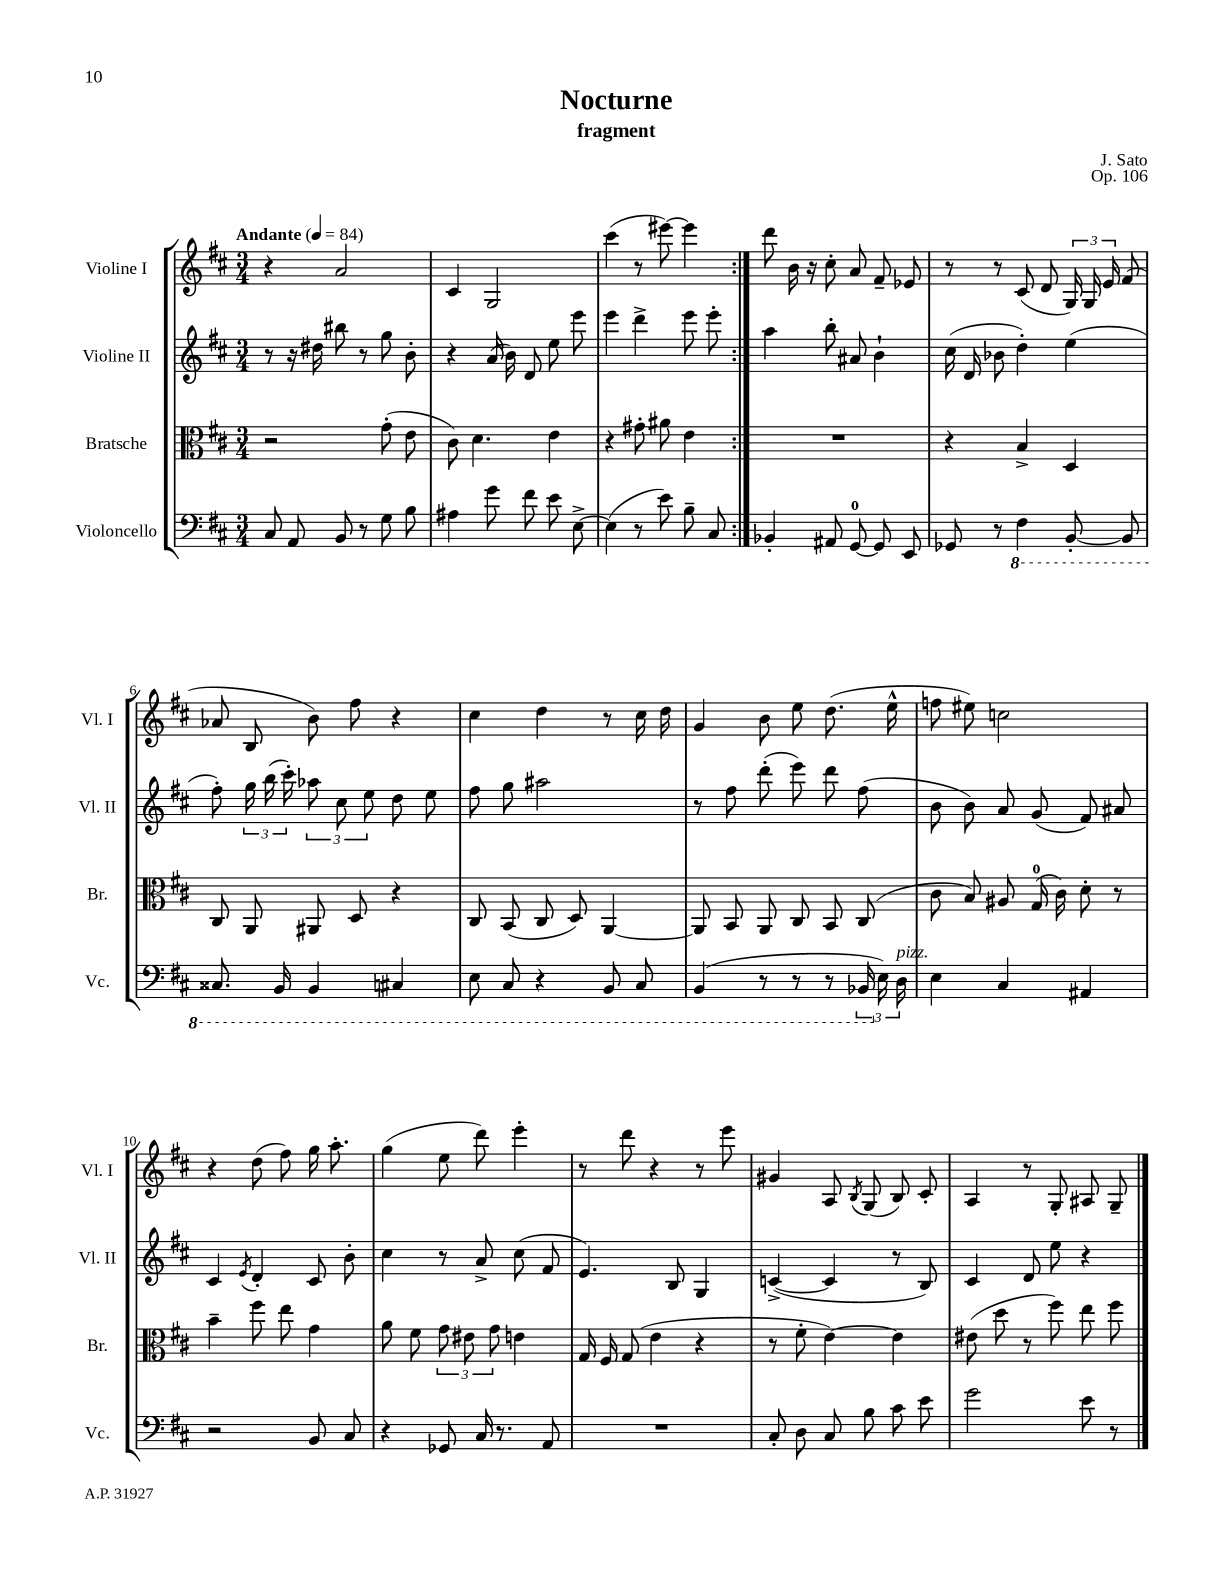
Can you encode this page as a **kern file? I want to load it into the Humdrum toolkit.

**kern	**kern	**kern	**kern
*staff4	*staff3	*staff2	*staff1
*clefF4	*clefC3	*clefG2	*clefG2
*k[f#c#]	*k[f#c#]	*k[f#c#]	*k[f#c#]
*M3/4	*M3/4	*M3/4	*M3/4
*MM84	*MM84	*MM84	*MM84
8C#	2r	8r	4r
8AA	.	16r	.
.	.	16dd#	.
8BB	.	8bb#	2a
8r	.	8r	.
8G	(8g'	8gg	.
8B	8e	8b'	.
=	=	=	=
4A#	8c#)	4r	4c#
.	4.d	.	.
8g	.	(16a	2G
.	.	16b)	.
8f#	.	8d	.
8e	4e	8ee	.
[8E^	.	8eee	.
=	=	=	=
(4E]	4r	4eee	(4ccc#
8r	8g#'	4ddd^	8r
8e)	8a#	.	[8eee#)
8B~	4e	8eee	4eee#]
8C#	.	8eee'	.
=:|!	=:|!	=:|!	=:|!
4BB-'	2.r	4aa	8ddd
.	.	.	16b
.	.	.	16r
8AA#	.	8bb'	8cc#'
[8GG	.	8a#	8a
8GG]	.	4b`	8f#~
8EE	.	.	8e-
=	=	=	=
8GG-	4r	(16cc#	8r
.	.	16d	.
8r	.	8b-	8r
4FF#	4B^	4dd')	(8c#
.	.	.	8d
[8BBB'	4D	(4ee	24G)
.	.	.	24G
.	.	.	24e
8BBB]	.	.	(8f#
=	=	=	=
8.CC##	8C#	8ff#')	8a-
.	8AA	24gg	8B
.	.	(24bb	.
16BBB	.	.	.
.	.	24ccc#')	.
4BBB	8AA#	12aa-	8b)
.	.	12cc#	.
.	8D	.	8ff#
.	.	12ee	.
4CC#	4r	8dd	4r
.	.	8ee	.
=	=	=	=
8EE	8C#	8ff#	4cc#
8CC#	(8BB	8gg	.
4r	8C#	2aa#	4dd
.	8D)	.	.
8BBB	[4AA	.	8r
8CC#	.	.	16cc#
.	.	.	16dd
=	=	=	=
(4BBB	8AA]	8r	4g
.	8BB	8ff#	.
8r	8AA	(8ddd'	8b
8r	8C#	8eee)	8ee
8r	8BB	8ddd	(8.dd
24BBB-	(8C#	(8ff#	.
24E)	.	.	.
.	.	.	16ee^^
24D	.	.	.
=	=	=	=
4E	8c#	8b	8ff
.	8B)	8b)	8ee#)
4C#	8A#	8a	2cc
.	(16G	(8g	.
.	16c#)	.	.
4AA#	8d'	8f#)	.
.	8r	8a#	.
=	=	=	=
2r	4b~	4c#	4r
.	.	8qe	.
.	8ff#	4d'	(8dd
.	8ee	.	8ff#)
8BB	4g	8c#	16gg
.	.	.	8.aa'
8C#	.	8b'	.
=	=	=	=
4r	8a	4cc#	(4gg
.	8f#	.	.
8GG-	12g	8r	8ee
.	12e#	.	.
16C#	.	8a^	8ddd)
.	12g	.	.
8.r	.	.	.
.	4e	(8cc#	4eee'
8AA	.	8f#	.
=	=	=	=
2.r	16G	4.e)	8r
.	16F#	.	.
.	(8G	.	8ddd
.	4e	.	4r
.	.	8B	.
.	4r	4G	8r
.	.	.	8eee
=	=	=	=
8C#'	8r	([4c^	4g#
8D	8f#'	.	.
8C#	[4e)	4c]	8A
.	.	.	8qB
8B	.	.	(8G
8c#	4e]	8r	8B)
8e	.	8B)	8c#'
=	=	=	=
2g	(8e#	4c#	4A
.	8dd	.	.
.	8r	8d	8r
.	8ff#)	8ee	8G'
8e	8ee	4r	8A#
8r	8ff#	.	8G~
==	==	==	==
*-	*-	*-	*-
